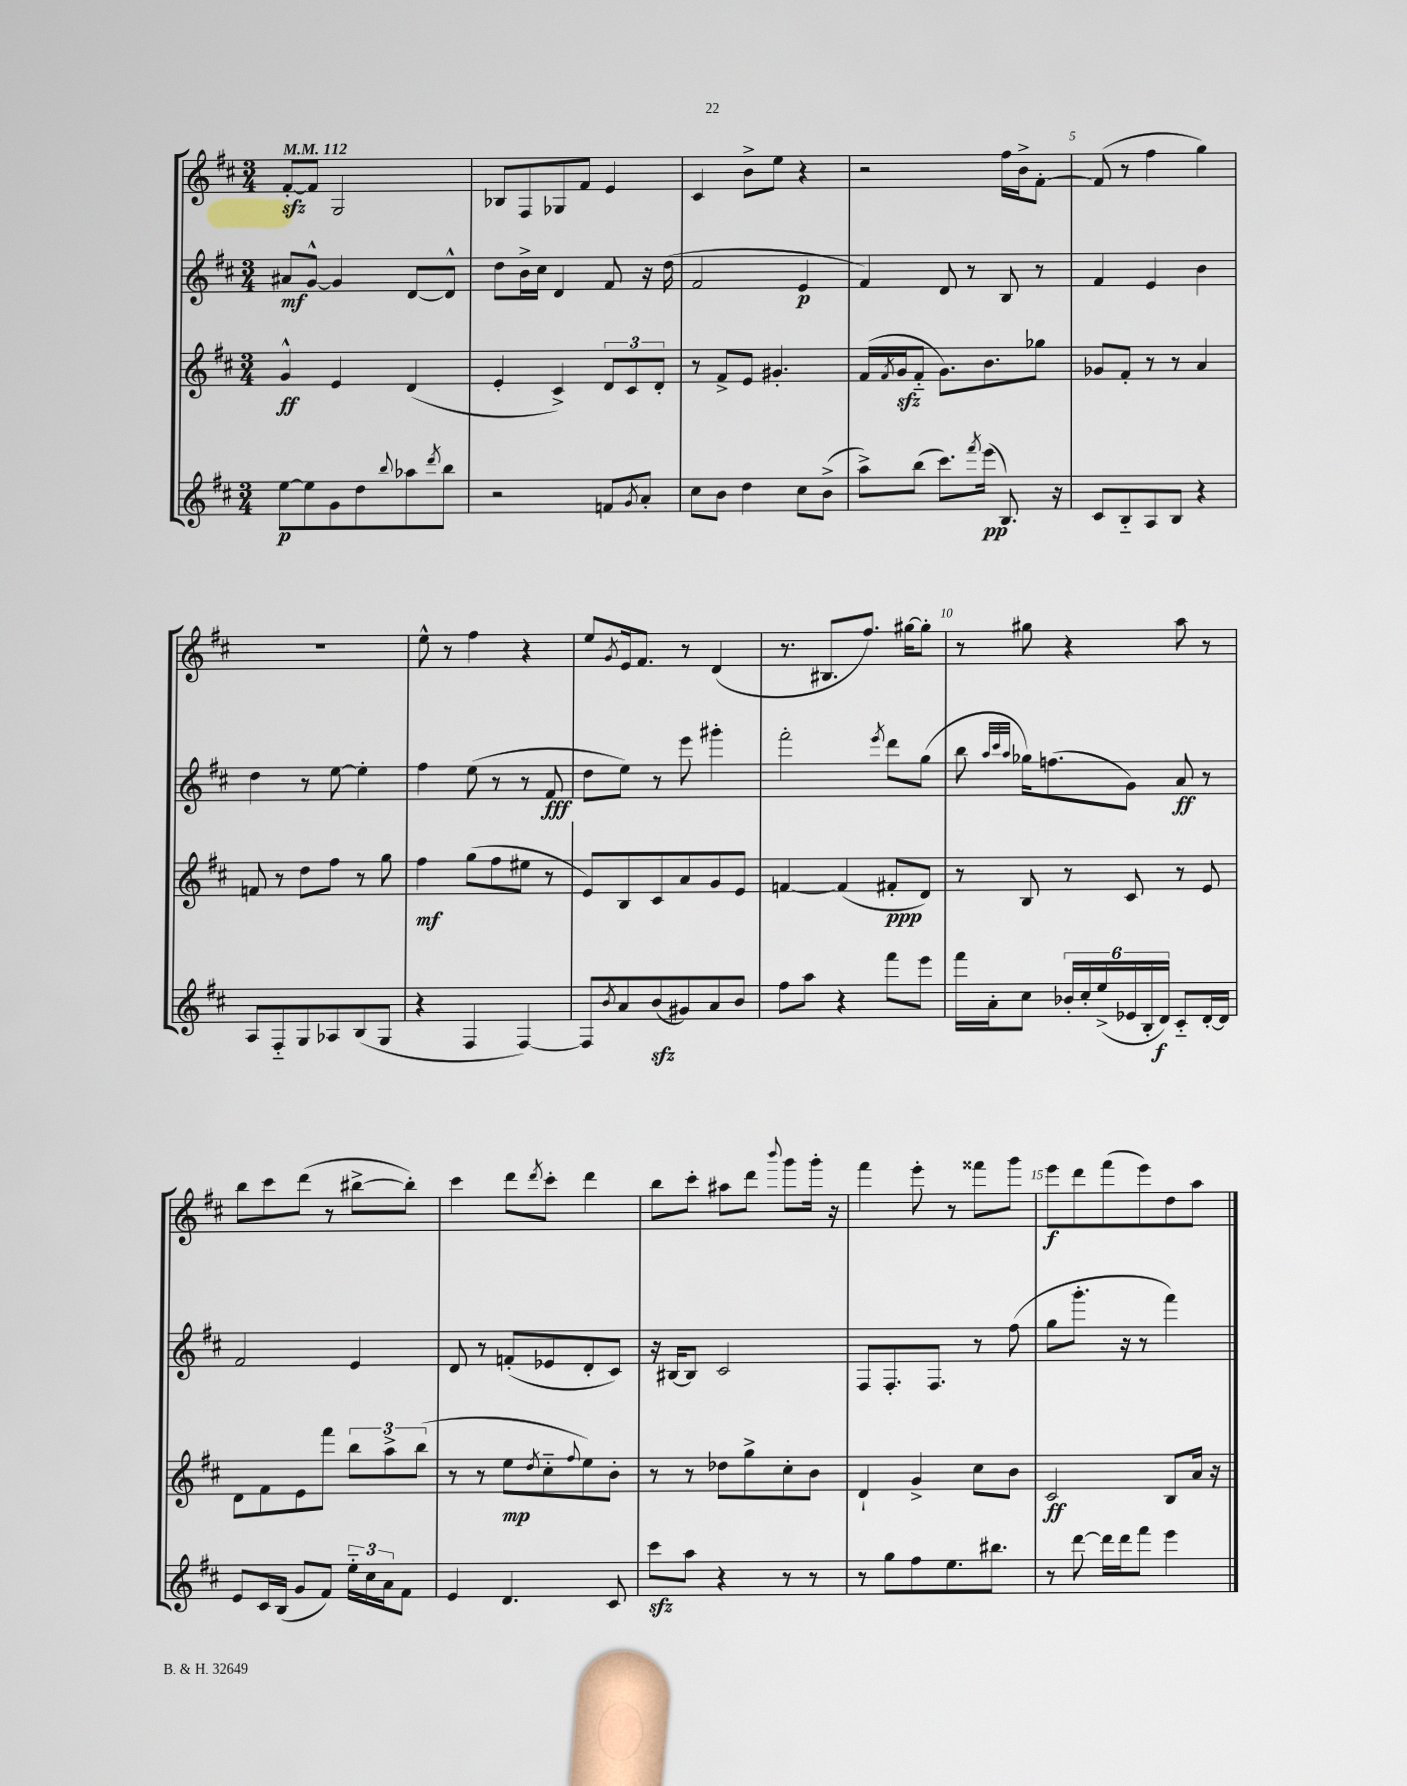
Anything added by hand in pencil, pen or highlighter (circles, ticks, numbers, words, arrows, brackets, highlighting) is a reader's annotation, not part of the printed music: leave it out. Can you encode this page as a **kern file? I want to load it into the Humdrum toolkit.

**kern	**dynam	**kern	**dynam	**kern	**dynam	**kern	**dynam
*part4	*part4	*part3	*part3	*part2	*part2	*part1	*part1
*staff4	*staff4	*staff3	*staff3	*staff2	*staff2	*staff1	*staff1
*clefG2	*	*clefG2	*	*clefG2	*	*clefG2	*
*k[f#c#]	*	*k[f#c#]	*	*k[f#c#]	*	*k[f#c#]	*
*M3/4	*	*M3/4	*	*M3/4	*	*M3/4	*
*MM112	*	*MM112	*	*MM112	*	*MM112	*
=1	=1	=1	=1	=1	=1	=1	=1
[8ee\L	p	4g^^/	ff	8a#X/L	mf	[8f#zz'/L	.
8ee\]	.	.	.	[8g^^/J	.	8f#/J]	.
8g\	.	4e/	.	4g/]	.	2G/	.
8dd\	.	.	.	.	.	.	.
8qqbb/	.	.	.	.	.	.	.
8aa-X\	.	(4d/	.	[8d/L	.	.	.
8qddd/	.	.	.	.	.	.	.
8bb\J	.	.	.	8d^^/J]	.	.	.
=2	=2	=2	=2	=2	=2	=2	=2
2r	.	4e'/	.	8dd\L	.	8B-X/L	.
.	.	.	.	16b^\L	.	8F#/	.
.	.	.	.	16cc#\JJ	.	.	.
.	.	4c#^/)	.	4d/	.	8G-X/	.
.	.	.	.	.	.	8f#/J	.
8fn/L	.	12d/L	.	8f#/	.	4e/	.
.	.	12c#/	.	.	.	.	.
8qg/	.	.	.	.	.	.	.
8a'/J	.	.	.	16r	.	.	.
.	.	12d'/J	.	.	.	.	.
.	.	.	.	(16dd\	.	.	.
=3	=3	=3	=3	=3	=3	=3	=3
8cc#\L	.	8r	.	2f#/	.	4c#/	.
8b\J	.	8f#^/L	.	.	.	.	.
4dd\	.	8e/J	.	.	.	8b^\L	.
.	.	4.g#X'/	.	.	.	8ee\J	.
8cc#\L	.	.	.	4e/	p	4r	.
(8b^\J	.	.	.	.	.	.	.
=4	=4	=4	=4	=4	=4	=4	=4
8aa^\L)	.	(16f#/LL	.	4f#/)	.	2r	.
.	.	8qf#/	.	.	.	.	.
.	.	16gzz/J	.	.	.	.	.
(8bb\J	.	8f#/J	.	.	.	.	.
8.ccc#\L)	.	8.g\L)	.	8d/	.	.	.
.	.	.	.	8r	.	.	.
8qfff#/	.	.	.	.	.	.	.
(16eee\Jk	pp	8.b\	.	.	.	.	.
8.B/)	.	.	.	8B/	.	16ff#\LL	.
.	.	.	.	.	.	16b^\J	.
.	.	8gg-X\J	.	8r	.	[8f#'\J	.
16r	.	.	.	.	.	.	.
=5	=5	=5	=5	=5	=5	=5	=5
8c#/L	.	8g-X/L	.	4f#/	.	(8f#/]	.
8B/	.	8f#'/J	.	.	.	8r	.
8A/	.	8r	.	4e/	.	4ff#\	.
8B/J	.	8r	.	.	.	.	.
4r	.	4a/	.	4b\	.	4gg\)	.
!!LO:LB:g=z
=6	=6	=6	=6	=6	=6	=6	=6
8A/L	.	8fn/	.	4dd\	.	2.r	.
8F#/	.	8r	.	.	.	.	.
8G/	.	8dd\L	.	8r	.	.	.
8A-X/	.	8ff#\J	.	[8ee\	.	.	.
(8B/	.	8r	.	4ee'\]	.	.	.
8G/J	.	8gg\	.	.	.	.	.
=7	=7	=7	=7	=7	=7	=7	=7
4r	.	4ff#\	mf	4ff#\	.	8ee^^\	.
.	.	.	.	.	.	8r	.
4F#/	.	(8gg\L	.	(8ee\	.	4ff#\	.
.	.	8ff#\	.	8r	.	.	.
[4F#/)	.	8ee#X\J	.	8r	.	4r	.
.	.	8r	.	8f#/	fff	.	.
=8	=8	=8	=8	=8	=8	=8	=8
8F#/L]	.	8e/L)	.	8dd\L	.	8ee/L	.
8qb/	.	.	.	.	.	8qg/	.
8a/	.	8B/	.	8ee\J)	.	16e/k	.
.	.	.	.	.	.	8.f#/J	.
(8bzz/	.	8c#/	.	8r	.	.	.
8g#X/)	.	8a/	.	8eee\	.	8r	.
8a/	.	8g/	.	4ggg#X'\	.	(4d/	.
8b/J	.	8e/J	.	.	.	.	.
=9	=9	=9	=9	=9	=9	=9	=9
8ff#\L	.	[4fn/	.	2fff#'\	.	8.r	.
8aa\J	.	.	.	.	.	.	.
.	.	.	.	.	.	8.B#X/L	.
4r	.	(4f/]	.	.	.	.	.
.	.	.	.	.	.	8.ff#/J)	.
.	.	.	.	8qeee/	.	.	.
8fff#\L	.	8f#X'/L	ppp	8ddd\L	.	.	.
.	.	.	.	.	.	[16gg#X\KL	.
8eee\J	.	8d/J)	.	(8gg\J	.	8gg#'\J]	.
=10	=10	=10	=10	=10	=10	=10	=10
16fff#\LL	.	8r	.	8bb\	.	8r	.
16a'\J	.	.	.	.	.	.	.
.	.	.	.	32qqaa/LLL	.	.	.
.	.	.	.	32qqccc#/	.	.	.
.	.	.	.	32qqaa/JJJ	.	.	.
8cc#\J	.	8B/	.	16gg-X\KL)	.	8gg#X\	.
.	.	.	.	(8.ffn\	.	.	.
24b-X'/LL	.	8r	.	.	.	4r	.
24cc#'/	.	.	.	.	.	.	.
(24ee^/	.	.	.	.	.	.	.
24e-X/	.	8c#/	.	8g\J)	.	.	.
24B'/	.	.	.	.	.	.	.
24d/JJ)	f	.	.	.	.	.	.
8c#/L	.	8r	.	8a/	ff	8aa\	.
[16d'/L	.	8e/	.	8r	.	8r	.
16d/JJ]	.	.	.	.	.	.	.
!!LO:LB:g=z
=11	=11	=11	=11	=11	=11	=11	=11
8e/L	.	8d\L	.	2f#/	.	8bb\L	.
16c#/L	.	8f#\	.	.	.	8ccc#\	.
(16B/JJ	.	.	.	.	.	.	.
8g/L	.	8e\	.	.	.	(8ddd\J	.
8f#/J)	.	8fff#\J	.	.	.	8r	.
24ee\LL	.	12bb\L	.	4e/	.	[8bb#X^\L	.
24cc#\	.	.	.	.	.	.	.
24a\J	.	12aa^\	.	.	.	.	.
8f#\J	.	.	.	.	.	8bb#'\J])	.
.	.	(12bb\J	.	.	.	.	.
=12	=12	=12	=12	=12	=12	=12	=12
4e/	.	8r	.	8d/	.	4ccc#\	.
.	.	8r	.	8r	.	.	.
4.d/	.	8ee\L	mp	(8fn'/L	.	8ddd\L	.
.	.	8qdd/	.	.	.	8qddd/	.
.	.	8cc#\	.	8e-X/	.	8ccc#'\J	.
.	.	8qqff#/	.	.	.	.	.
.	.	8ee\)	.	8d'/	.	4ddd\	.
8c#/	.	8b'\J	.	8c#/J)	.	.	.
=13	=13	=13	=13	=13	=13	=13	=13
8ccc#zz\L	.	8r	.	16r	.	8bb\L	.
.	.	.	.	[16B#X/KL	.	.	.
8aa\J	.	8r	.	8B#/J]	.	8ccc#'\J	.
4r	.	8dd-X\L	.	2c#/	.	8aa#X\L	.
.	.	8gg^\	.	.	.	8ddd\J	.
.	.	.	.	.	.	8qqbbb/	.
8r	.	8cc#'\	.	.	.	8ggg\L	.
8r	.	8b\J	.	.	.	16ggg'\Jk	.
.	.	.	.	.	.	16r	.
=14	=14	=14	=14	=14	=14	=14	=14
8r	.	4d`/	.	8F#/L	.	4fff#\	.
8gg\L	.	.	.	8.F#'/	.	.	.
8ff#\	.	4g^/	.	.	.	8eee'\	.
.	.	.	.	8.F#/J	.	.	.
8.ee\	.	.	.	.	.	8r	.
.	.	8cc#\L	.	8r	.	8fff##X\L	.
8.bb#X\J	.	.	.	.	.	.	.
.	.	8b\J	.	(8ff#\	.	8ggg\J	.
=15	=15	=15	=15	=15	=15	=15	=15
8r	.	2c#/	ff	8gg\L	.	8eee\L	f
[8ddd\	.	.	.	8.ggg'\J	.	8ddd\	.
16ddd\LL]	.	.	.	.	.	(8fff#\	.
16ddd\J	.	.	.	16r	.	.	.
8fff#\J	.	.	.	8r	.	8eee\)	.
4eee\	.	8B/L	.	4fff#\)	.	8dd\	.
.	.	16a/Jk	.	.	.	8aa\J	.
.	.	16r	.	.	.	.	.
==	==	==	==	==	==	==	==
*-	*-	*-	*-	*-	*-	*-	*-
